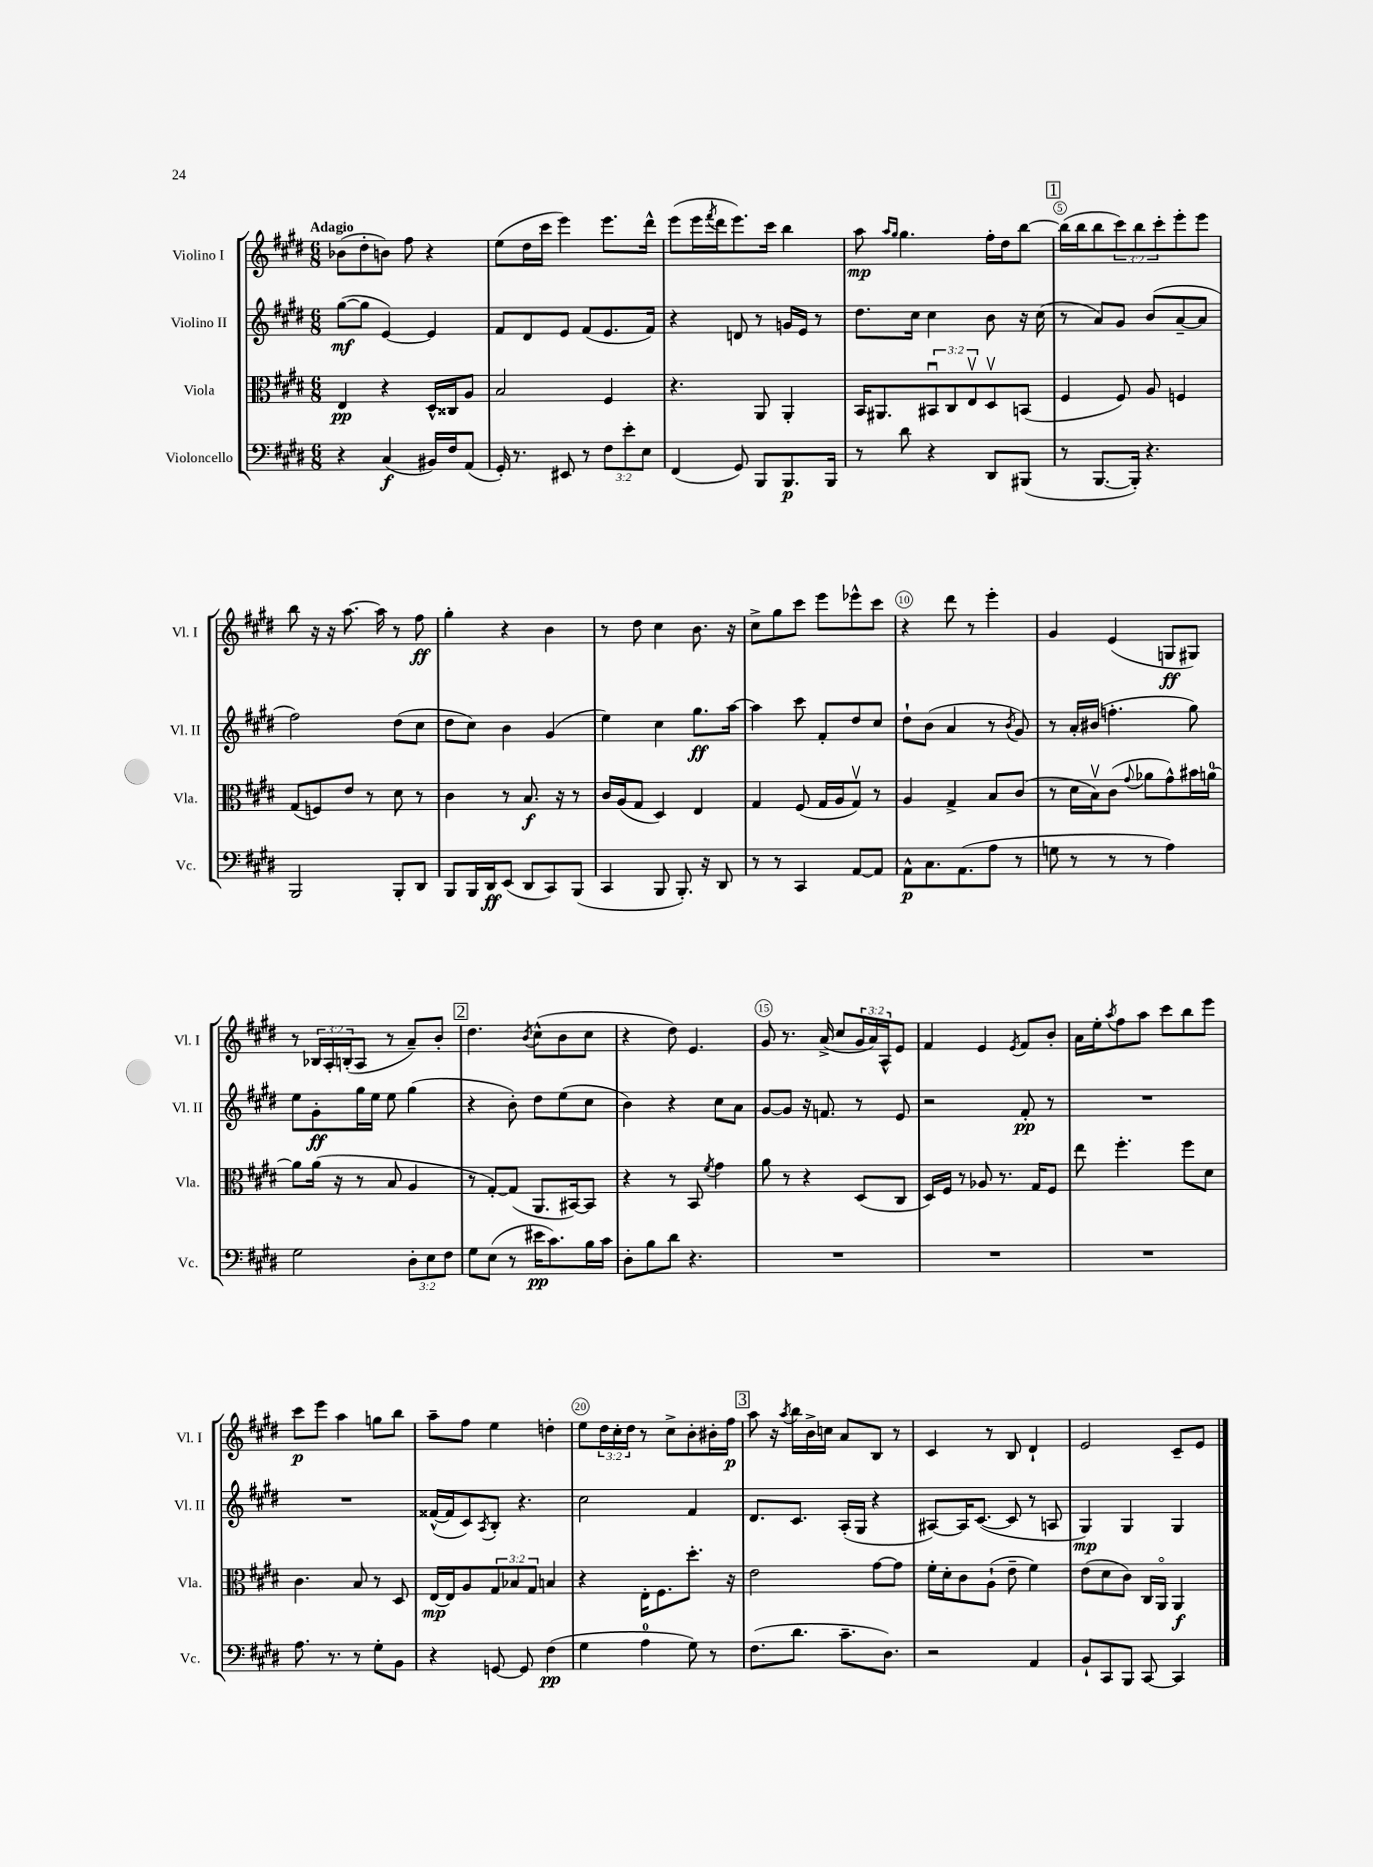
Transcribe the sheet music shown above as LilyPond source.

<<
\new StaffGroup <<
\new Staff = "s0" \with { instrumentName = "Violino I" shortInstrumentName = "Vl. I" } {
    \clef treble \key e \major \numericTimeSignature \time 6/8 \override Staff.TupletNumber.text = #tuplet-number::calc-fraction-text \tempo "Adagio"
    bes'8( dis''8-. b'8) fis''8 r4 |
    e''8( dis''16 cis'''16 e'''4) e'''8. dis'''16-^ |
    e'''8( e'''16 \acciaccatura { fis'''8 } dis'''16 e'''8.) cis'''16 b''4 |
    a''8\mp \grace { a''16 gis''16 } gis''4. fis''16-. dis''16 b''8~ |
    \mark \markup { \box "1" } b''16( b''16 b''8 \tuplet 3/2 { cis'''8) b''8 cis'''8-. } e'''8-. e'''8 |
    b''8 r16 r16 a''8.~ a''16 r8 fis''8\ff |
    gis''4-. r4 b'4 |
    r8 dis''8 cis''4 b'8. r16 |
    cis''8-> gis''8 cis'''8 e'''8 ees'''8-^ cis'''8 |
    r4 dis'''8 r8 e'''4-. |
    gis'4 e'4( g8\ff gis8) |
    r8 \tuplet 3/2 { bes16 a16-. b16-.( } a8 r8 a'8--) b'8-. |
    \mark \markup { \box "2" } dis''4. \acciaccatura { b'8 } cis''8-^( b'8 cis''8 |
    r4 dis''8) e'4. |
    gis'8 r8. a'16->( cis''8 \tuplet 3/2 { gis'16 a'16) a16-^ } e'8 |
    fis'4 e'4 \acciaccatura { e'8 } fis'8 b'8-. |
    a'16 e''16-. \acciaccatura { a''8 } fis''8 a''8 cis'''8 b''8 e'''8 |
    cis'''8\p e'''8 a''4 g''8 b''8 |
    a''8-- fis''8 e''4 d''4-. |
    e''8 \tuplet 3/2 { dis''16 cis''16-. dis''16 } r8 cis''8-> b'8-. bis'16-. fis''16\p |
    \mark \markup { \box "3" } a''8 r16 \acciaccatura { a''8 } b''16 b'16-> c''16 a'8 b8 r8 |
    cis'4 r8 b8 dis'4-! |
    e'2 cis'8-- e'8 \bar "|." |
}
\new Staff = "s1" \with { instrumentName = "Violino II" shortInstrumentName = "Vl. II" } {
    \clef treble \key e \major \numericTimeSignature \time 6/8
    gis''8~\mf( gis''8 e'4~) e'4 |
    fis'8 dis'8 e'8 fis'8( e'8. fis'16) |
    r4 d'8 r8 g'16 e'16 r8 |
    dis''8. cis''16 cis''4 b'8 r16 cis''16( |
    \mark \markup { \box "1" } r8 a'8) gis'8 b'8( a'8~-- a'8 |
    fis''2) dis''8( cis''8 |
    dis''8 cis''8) b'4 gis'4( |
    e''4) cis''4 gis''8.\ff a''16~ |
    a''4 cis'''8 fis'8-. dis''8 cis''8 |
    dis''8-! b'8( a'4 r8 \acciaccatura { b'8 } gis'8) |
    r8 a'16-. bis'16( f''4.-. gis''8) |
    e''8 gis'8-.\ff gis''16 e''16 e''8 gis''4( |
    \mark \markup { \box "2" } r4 b'8-.) dis''8 e''8( cis''8 |
    b'4) r4 cis''8 a'8 |
    gis'8~ gis'8 r16 f'8. r8 e'8 |
    r2 fis'8-.\pp r8 |
    R2. |
    R2. |
    fisis'16~-^( fisis'16 cis'8) \acciaccatura { a8 } b8-. r4. |
    cis''2 fis'4 |
    \mark \markup { \box "3" } dis'8. cis'8. a16-.( gis16 r4 |
    ais8~) ais16 cis'8.~( cis'8 r8 a8 |
    gis4\mp) gis4 gis4 \bar "|." |
}
\new Staff = "s2" \with { instrumentName = "Viola" shortInstrumentName = "Vla." } {
    \clef alto \key e \major \numericTimeSignature \time 6/8 \override Staff.TupletNumber.text = #tuplet-number::calc-fraction-text
    e4\pp r4 dis16-^ cisis16 a8 |
    b2 fis4 |
    r4. a,8 a,4-. |
    b,16 ais,8. \tuplet 3/2 { bis,8\downbow cis8 e8\upbow } dis8\upbow b,8( |
    \mark \markup { \box "1" } fis4 fis8) a8 f4 |
    gis8( f8) e'8 r8 dis'8 r8 |
    cis'4 r8 b8.\f r16 r8 |
    cis'16 a16( gis8 dis4) e4 |
    gis4 fis8( gis16 a16 gis8\upbow) r8 |
    a4 gis4-> b8 cis'8( |
    r8 dis'16 b16\upbow) cis'8( \appoggiatura { gis'8 } aes'8 gis'8-^) bis'16 a'16-0~ |
    a'8 a'16( r16 r8 b8 a4 |
    \mark \markup { \box "2" } r8 gis8~-.) gis8( a,8. bis,16~) bis,8 |
    r4 r8 b,8 \acciaccatura { fis'8 } gis'4 |
    a'8 r8 r4 dis8( cis8 |
    dis16) fis16 r8 aes8 r8. gis16 fis8 |
    e''8 fis''4.-. fis''8 dis'8 |
    cis'4. b8 r8 dis8 |
    e16~\mp e16 a8 \tuplet 3/2 { gis8 bes8 gis8 } b4 |
    r4 e16-. fis8. dis''8.-. r16 |
    \mark \markup { \box "3" } e'2 gis'8~ gis'8 |
    fis'16-. dis'16-. cis'8 a8-!( e'8-- fis'4) |
    e'8( dis'8 cis'8) cis16 a,16\flageolet a,4\f \bar "|." |
}
\new Staff = "s3" \with { instrumentName = "Violoncello" shortInstrumentName = "Vc." } {
    \clef bass \key e \major \numericTimeSignature \time 6/8 \override Staff.TupletNumber.text = #tuplet-number::calc-fraction-text
    r4 cis4\f( bis,16) fis16 a,8( |
    gis,16-.) r8. eis,8 r8 \tuplet 3/2 { fis8 e'8-. e8 } |
    fis,4( gis,8) b,,8 b,,8.\p b,,16 |
    r8 dis'8 r4 dis,8 bis,,8( |
    \mark \markup { \box "1" } r8 b,,8.~ b,,16-.) r4. |
    b,,2 b,,8-. dis,8 |
    b,,8 b,,16 dis,16\ff e,8( dis,8 cis,8) b,,8( |
    cis,4 b,,8 b,,8.-.) r16 dis,8 |
    r8 r8 cis,4 a,8~ a,8 |
    a,8-^\p cis8. a,8.( a8 r8 |
    g8 r8 r8 r8 a4) |
    gis2 \tuplet 3/2 { dis8-. e8 fis8 } |
    \mark \markup { \box "2" } gis8 e8( r8 eis'16\pp cis'8.) b16 cis'16 |
    dis8-. b8 dis'8 r4. |
    R2. |
    R2. |
    R2. |
    a8. r8. r8 gis8-. b,8 |
    r4 g,8~ g,8 fis4\pp( |
    gis4 a4-0 gis8) r8 |
    \mark \markup { \box "3" } fis8.( dis'8. cis'8.-- dis8.) |
    r2 a,4 |
    b,8-! cis,8 b,,8 cis,8~ cis,4 \bar "|." |
}
>>
>>
\layout { \context { \Score \override BarNumber.break-visibility = ##(#f #t #t) barNumberVisibility = #(every-nth-bar-number-visible 5) \override BarNumber.stencil = #(make-stencil-circler 0.1 0.3 ly:text-interface::print) } }
